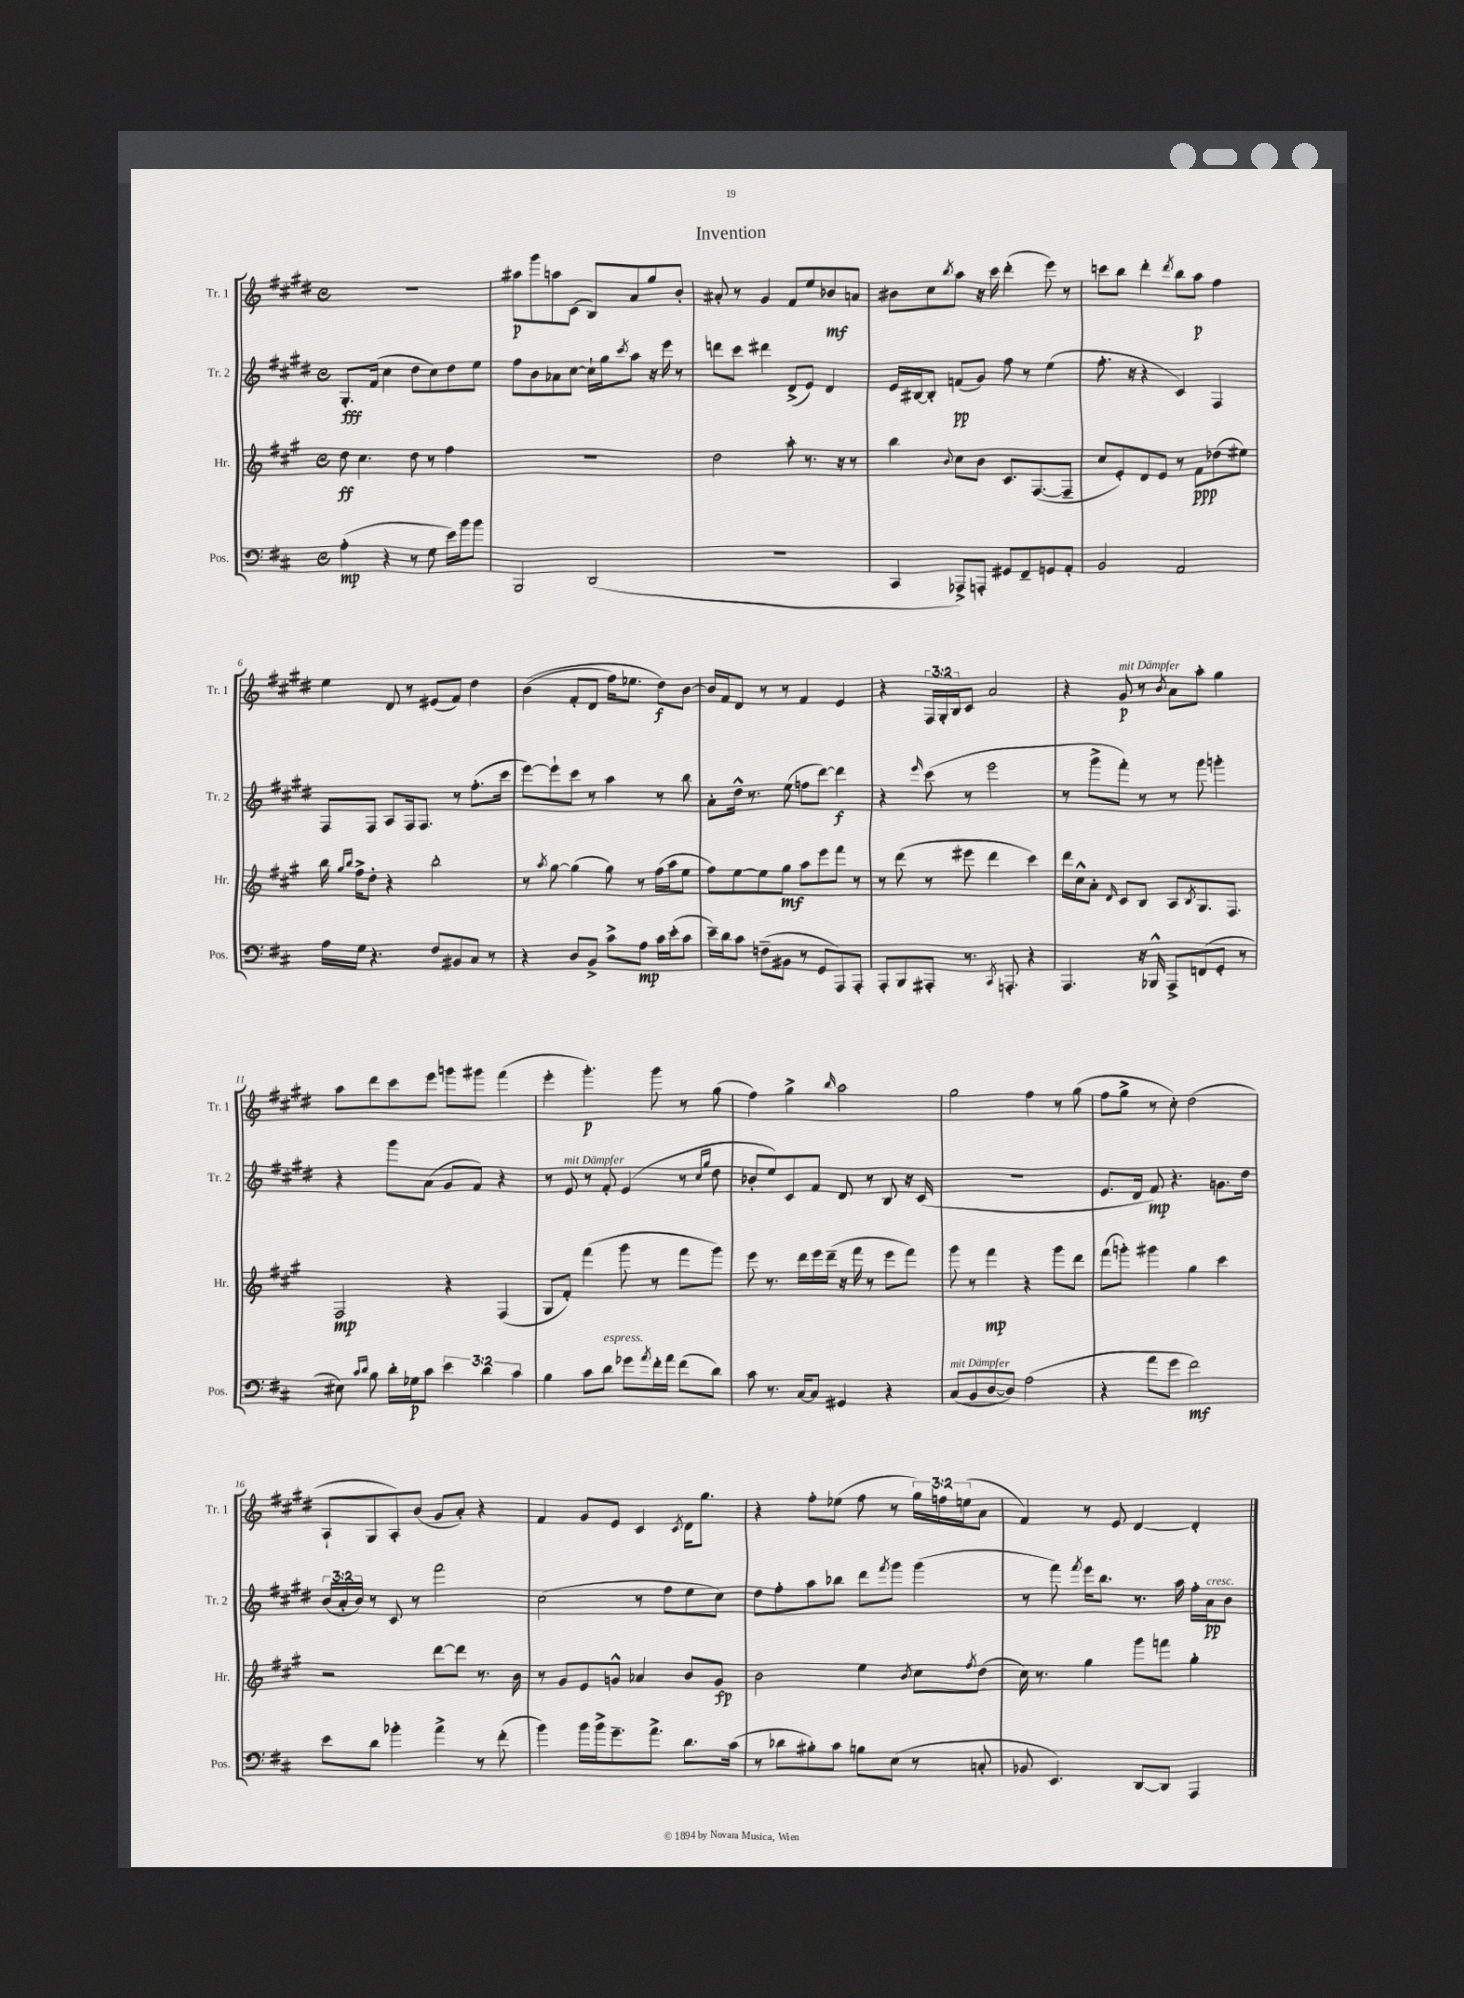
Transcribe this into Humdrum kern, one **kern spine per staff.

**kern	**kern	**kern	**kern
*staff4	*staff3	*staff2	*staff1
*clefF4	*clefG2	*clefG2	*clefG2
*k[f#c#]	*k[f#c#g#]	*k[f#c#g#d#]	*k[f#c#g#d#]
*M4/4	*M4/4	*M4/4	*M4/4
*met(c)	*met(c)	*met(c)	*met(c)
(4A'	8dd	8.G#'	1r
.	4.cc#	.	.
.	.	(16f#	.
4r	.	4cc#	.
8r	8dd	8dd#	.
8G	8r	8cc#)	.
16e)	4ff#	8dd#	.
16b	.	.	.
8b	.	8ee	.
=	=	=	=
2BBB	1r	8ff#	8aa#
.	.	8b	8ggg#
.	.	8a-	8aa
.	.	[8cc#	(8c#
(2DD	.	16cc#`]	8B)
.	.	16gg#	.
.	.	8qccc#	.
.	.	8aa	8a
.	.	16r	8gg#
.	.	16eee	.
.	.	8r	8b'
=	=	=	=
1r	2dd	8ddd	8a#'
.	.	8ccc#	8r
.	.	4ddd#	4g#
.	8aa'	(8d#^	8f#
.	8.r	8e)	8ee
.	.	4d#	8b-
.	16r	.	.
.	8r	.	8a
=	=	=	=
4CC#	4bb	16e	8b#
.	.	[16B#	.
.	.	8B#']	8cc#
.	8qqb	.	8qbb
8AAA-^)	8cc#	(8f	8aa
8AAA'	8b	8g#)	16r
.	.	.	16ccc#
8GG#	8.c#	8ff#	(4ddd#'
8FF#~	.	8r	.
.	([8.F#	.	.
8GG	.	(4ee	8eee)
8AA'	8F#~]	.	8r
=	=	=	=
2BB	8cc#	8.ff#'	8ccc
.	8e')	.	8bb
.	.	16r	.
.	8d	4r	4ddd#'
.	8e	.	.
.	.	.	8qddd#
2AA	8r	4c#)	8bb
.	8f#	.	8aa
.	(8dd-	4F#	4ff#
.	8ee#)	.	.
=	=	=	=
16A	16bb	8F#	4ee
.	16qqgg#	.	.
.	16qqbb	.	.
16G	16ff#^	.	.
4.r	8dd'	8F#	.
.	4r	8A	8d#
.	.	16F#	8r
.	.	8.F#	.
8F#	2bb'	.	(8e#
8BB#	.	8r	8f#)
8C#	.	(8.ff#'	4dd#
8r	.	.	.
.	.	16ccc#	.
=	=	=	=
4r	8r	[8eee)	&((4b
.	8qaa	.	.
.	[8gg#	8eee`]	.
8D	(4gg#]	8ccc#	8f#'
8BB^	.	8r	8d#
8c#^	8gg#)	4aa	16ff#)
.	.	.	8.ee-
8A	8r	.	.
16c#	(16ff#	8r	8dd#&)
(16e'	16aa	.	.
8c#	8ee	8bb	[8b
=	=	=	=
16e~)	8ff#)	8a'	16b]
16d	.	.	16f#
8c#	[8ee	16dd#^^	8d#
.	.	8.r	.
(8F~	8ee]	.	8r
8BB#	8gg#	(8ee	8r
8r	8aa	8ff	4f#
8GG	8eee	[8ddd#)	.
8AAA)	8fff#	4ddd#]	4e
8AAA'	8r	.	.
=	=	=	=
8AAA'	8r	4r	4r
8BBB	(8ddd	.	.
.	.	16qqeee	.
8AAA#'	8r	(8ccc#	24F#
.	.	.	24G#'
.	.	.	24B
8.r	8eee#	8r	8c#
.	4ddd	2eee	2a
8qCC#	.	.	.
8.AAA'	.	.	.
4r	4ccc#)	.	.
=	=	=	=
4.AAA	16ddd	8r	4r
.	16cc#^^	.	.
.	8a'	8ggg#^	.
.	16qqd	.	.
.	8c#	8fff#')	8g#
16r	8B	8r	8r
16BBB-^^	.	.	.
.	.	.	8qb
8AAA^	8A	8r	8a
.	8qB	.	.
(8FF	8.G#	8ggg#	8aa'
8GG'	.	4ggg'	4gg#
.	8.F#	.	.
8r	.	.	.
=	=	=	=
8E#)	2F#	4r	8aa
16qqc#	.	.	.
16qqd	.	.	.
8B	.	.	8ddd#
16d'	.	8ggg#	8ccc#
16G-	.	.	.
8c#	.	(8a	8eee
6e	4r	8g#	8ggg
.	.	8f#)	8ggg#
6d	.	.	.
.	(4F#	4r	(4fff#
6c#	.	.	.
=	=	=	=
4B	8G#	8r	4eee'
.	8f#')	8e	.
8c#	(4fff#	8r	4.ggg#')
8d	.	8f#'	.
8g-	8ggg#	(4e	.
8qa	.	.	.
16f#'	8r	.	8ggg#
16a	.	.	.
(8f#	8fff#	8r	8r
.	.	16qqcc#	.
.	.	16qqgg#	.
8d)	8ggg#)	8dd#	(8gg#
=	=	=	=
8c#	8eee	8b-'	4ff#)
8.r	8.r	8ee)	.
.	.	8c#	4gg#^
[16C#	16ddd	.	.
8C#]	16eee	8f#	.
.	(16ddd~	.	.
.	.	.	16qqbb
4GG#	16r	8d#	2aa
.	16fff#	.	.
.	8r	8r	.
4r	8eee	8B	.
.	8fff#)	16r	.
.	.	(16c#	.
=	=	=	=
(8C#	8ggg#	1r	2gg#
8BB	8r	.	.
[8D	4fff#	.	.
8D])	.	.	.
(2A	4r	.	4ff#
.	8ggg#	.	8r
.	8ddd	.	(8gg#
=	=	=	=
4r	(8fff#	8.e	8ff#
.	8ggg')	.	8gg#^
.	.	16d#	.
8a	4ggg#	8f#)	8r
8g	.	4.r	8cc#')
2f#)	4gg#	.	(2dd#
.	4ccc#	8.g	.
.	.	16dd#	.
=	=	=	=
8e	2r	(24b	8A`
.	.	24a'	.
.	.	24b)	.
8d	.	8r	8G#
4b-'	.	8c#	8A')
.	.	8r	(8b
4a^	[8ddd	2fff#	8g#
.	8ddd]	.	8a')
8r	8.r	.	4r
(8f#'	.	.	.
.	16b	.	.
=	=	=	=
4b)	8r	(2cc#	4f#
.	8g#	.	.
16b	8e	.	8g#
16b^	.	.	.
8.g~	8g^^	.	8e
.	4a-	8r	4c#
8.a^	.	.	.
.	.	8ff#	.
.	.	.	8qc#
8.d	8b	8ee	16d#
.	.	.	8.gg#
.	8g	8cc#)	.
(16c#	.	.	.
=	=	=	=
8r	2b	8dd#	4r
8d-	.	8ff#'	.
8B#')	.	8aa	8ff#'
8c#	.	8bb-	(8ee-
8B	4ee	8ddd#	8ff#
.	.	8qfff#	.
(8E	.	8ggg#	8r
.	8qb	.	.
8r	8cc#	(4ggg#	24gg#)
.	.	.	24ff
.	.	.	(24ee
.	8qff#	.	.
8C'	(8dd	.	8a
=	=	=	=
8BB-	16cc#)	8r	4f#)
.	8.r	.	.
4.EE)	.	8fff#)	.
.	.	8qfff#	.
.	4gg#	16eee	8r
.	.	8.bb	.
.	.	.	8e
[8DD	8ggg#	8.r	[4d#
8DD]	8fff	.	.
.	.	16aa	.
4AAA	4gg#'	16ff#'	4d#']
.	.	16a	.
.	.	8b	.
==	==	==	==
*-	*-	*-	*-
